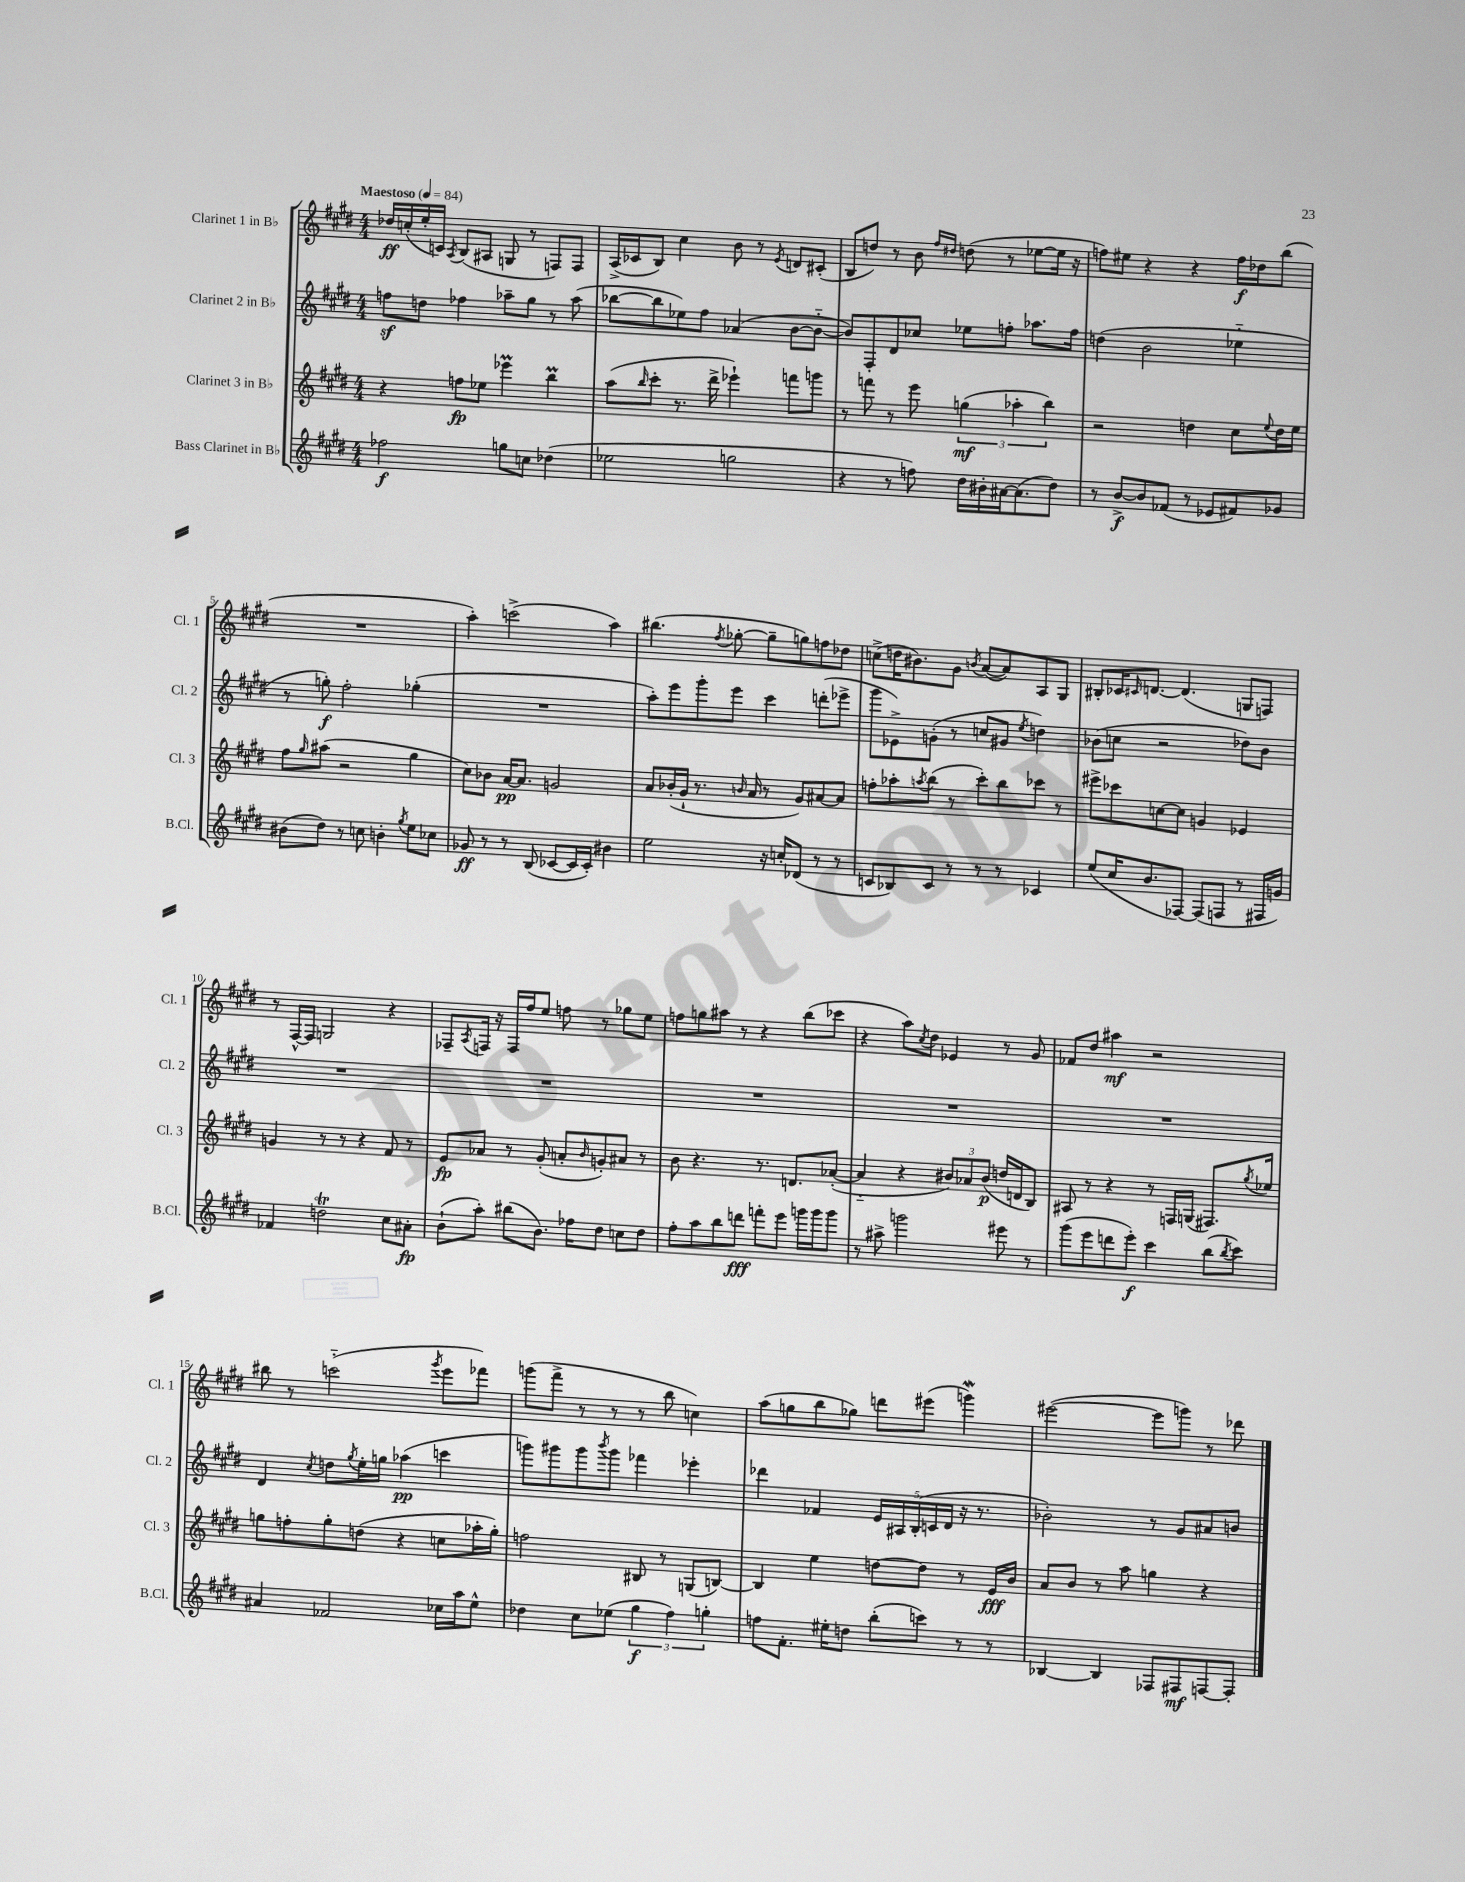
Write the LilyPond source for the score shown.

<<
\new StaffGroup <<
\new Staff = "s0" \with { instrumentName = "Clarinet 1 in Bb" shortInstrumentName = "Cl. 1" } {
    \clef treble \key e \major \numericTimeSignature \time 4/4 \tempo "Maestoso" 4 = 84
    des''16\ff c''16-.( e''16-. c'16) \acciaccatura { a8 } b8( ais8 g8 r8 f8) f8 |
    a16->( ces'16 b8) cis''4 b'8 r8 \acciaccatura { e'8 } d'8 cis'8-.( |
    b8 d''8) r8 b'8 \grace { fis''16 dis''16 } d''8( r8 ees''8~ ees''16 r16 |
    f''8) eis''8 r4 r4 f''16\f des''16 b''8( |
    R1 |
    a''4-.) c'''2->( a''4) |
    bis''4.( \acciaccatura { fis''8 } ges''8~-. ges''8-- g''8) f''8 des''8 |
    c''8->( d''16 bis'8.) gis'8 \acciaccatura { b'8 } a'8~( a'8) a8 gis8 |
    bis8-. ces'16 \grace { cis'16 } d'8.~ d'4.( g8 f8) |
    r8 fis16~-^ fis16 g2 r4 |
    fes8-- \acciaccatura { a8 } f16 r16 f16 fis''16 e''8 f''8 r8 ges''8 e''8 |
    f''8 g''8 ais''8 r8 r4 b''8( ces'''8 |
    r4 a''8) \acciaccatura { cis''8 } dis''8 ees'4 r8 gis'8 |
    fes'8 dis''8 ais''4\mf r2 |
    bis''8 r8 c'''2-_( \acciaccatura { gis'''8 } e'''8 fes'''8) |
    g'''8( fis'''8-> r8 r8 r8 b''8 c''4) |
    a''8( g''8 b''8 ges''8) d'''8 eis'''8( g'''4\mordent) |
    eis'''2~( eis'''8 g'''8) r8 des'''8 \bar "|." |
}
\new Staff = "s1" \with { instrumentName = "Clarinet 2 in Bb" shortInstrumentName = "Cl. 2" } {
    \clef treble \key e \major \numericTimeSignature \time 4/4
    f''8\sf d''8 fes''4 aes''8-- gis''8 r8 aes''8( |
    bes''8~ bes''8 ees''8) fis''8 aes'4( b'8~ b'8~-_ |
    b'8) fis8-. dis'8 ces''8 ees''8 f''8-. aes''8. f''16 |
    d''4( b'2 ees''4-_ |
    r8 g''8-.\f) fis''2-. ges''4-.( |
    R1 |
    a''8-.) e'''8 gis'''8-. e'''8 cis'''4 d'''8-.( ees'''8-> |
    gis'''8 ees'8->) g'8-.( r8 c''8 gis'8 \acciaccatura { e''8 } d''4) |
    bes'8( c''8 r2 des''8) bes'8 |
    R1 |
    R1 |
    R1 |
    R1 |
    R1 |
    dis'4 \acciaccatura { cis''8 } d''8 \acciaccatura { gis''8 } e''16-. g''16 aes''4\pp( c'''4 |
    g'''8) gis'''8 gis'''8 \acciaccatura { b'''8 } gis'''8 fes'''4 ees'''4-. |
    des'''4 fes'4 \tuplet 5/4 { e'16 ais16 b16-.( c'16 dis'16 } r16 r8. |
    bes'2-.) r8 gis'8 ais'8 b'8 \bar "|." |
}
\new Staff = "s2" \with { instrumentName = "Clarinet 3 in Bb" shortInstrumentName = "Cl. 3" } {
    \clef treble \key e \major \numericTimeSignature \time 4/4
    r4 f''8\fp ees''8 ees'''4\prall b''4\prall |
    a''8( \grace { b''16 } cis'''8-. r8. dis'''16-> ees'''4-!) f'''8 g'''8 |
    r8 f'''8 r8 e'''8 \tuplet 3/2 { g''4\mf( aes''4-. b''4) } |
    r2 d''4 cis''8 \appoggiatura { e''8 } d''16 e''16 |
    fis''8 \grace { gis''16 } ais''8( r2 gis''4 |
    cis''8) bes'8 a'16~\pp a'8. g'2 |
    a'8 bes'16-.( gis'16-! r8. \grace { b'16 } a'16 r8 gis'8) ais'8~ ais'8 |
    f''8-. aes''8-. \acciaccatura { a''8 } b''8( r8 cis'''8-.) b''8 ces'''8 r8 |
    eis'''8-> ces'''8 c''8~ c''8 g'4 ees'4 |
    g'4 r8 r8 r4 fis'8 r8 |
    e'8\fp aes'8 r8 gis'8-.( a'8-. \grace { b'16 } g'8-.) ais'8 r8 |
    b'8 r4. r8. d'8. aes'8~-.( |
    aes'4-_ r4 \tuplet 3/2 { bis'8) aes'8 bis'8\p( } d''16 d'16 b8) |
    ais8 r8 r4 r8 f16 g16( fis8.) \acciaccatura { gis''8 } ees''16 |
    g''8 f''8-. g''8-. d''8( r4 c''8 aes''16-. g''16-.) |
    f''2 bis8 r8 g8( b8~) |
    b4 e''4 d''8~ d''8 r8 e'16\fff b'16 |
    a'8 b'8 r8 a''8 g''4 r4 \bar "|." |
}
\new Staff = "s3" \with { instrumentName = "Bass Clarinet in Bb" shortInstrumentName = "B.Cl." } {
    \clef treble \key e \major \numericTimeSignature \time 4/4
    fes''2\f g''8 c''8 des''4( |
    ees''2 g''2 |
    r4 r8 f''8) dis''16 bis'16-. ais'16~ ais'8.( dis''8) |
    r8 b'8~->\f b'8 fes'8( r8 ees'8 fis'8) ges'8 |
    bis'8( dis''8) r8 c''8 b'4-. \acciaccatura { gis''8 } e''8 ces''8 |
    ges'8\ff r8 r8 b8( ces'8~ ces'16 ces'16-.) bis'4 |
    e''2 r16 c''16-. des'8( r8 r8 |
    c'8 bes8) c'8 r8 r8 r8 ces'4 |
    e''8( cis''16 b'8. fes8~) fes8( f8 r8 fis16 g'16) |
    fes'4 d''2\trill cis''8 ais'8-.\fp |
    b'8-!( a''8-.) bis''8( b'8.) fes''16 dis''8 c''8 dis''8 |
    fis''8-. a''8 b''8 d'''8\fff f'''8-. e'''8 g'''16 g'''16 g'''8 |
    r8 ais''8-> g'''2 eis'''8 r8 |
    gis'''8( e'''8 d'''8 e'''8-.\f) cis'''4 b''8( \acciaccatura { b''8 } cis'''8) |
    ais'4 fes'2 ces''16 a''16 e''8-^ |
    des''4 cis''8 ees''8( \tuplet 3/2 { gis''4\f fis''4) g''4-. } |
    f''8 fis'8.-. eis''16-. d''8 b''8-.( c'''8) r8 r8 |
    bes4~ bes4 fes8 fis8\mf f8~ f8-. \bar "|." |
}
>>
>>
